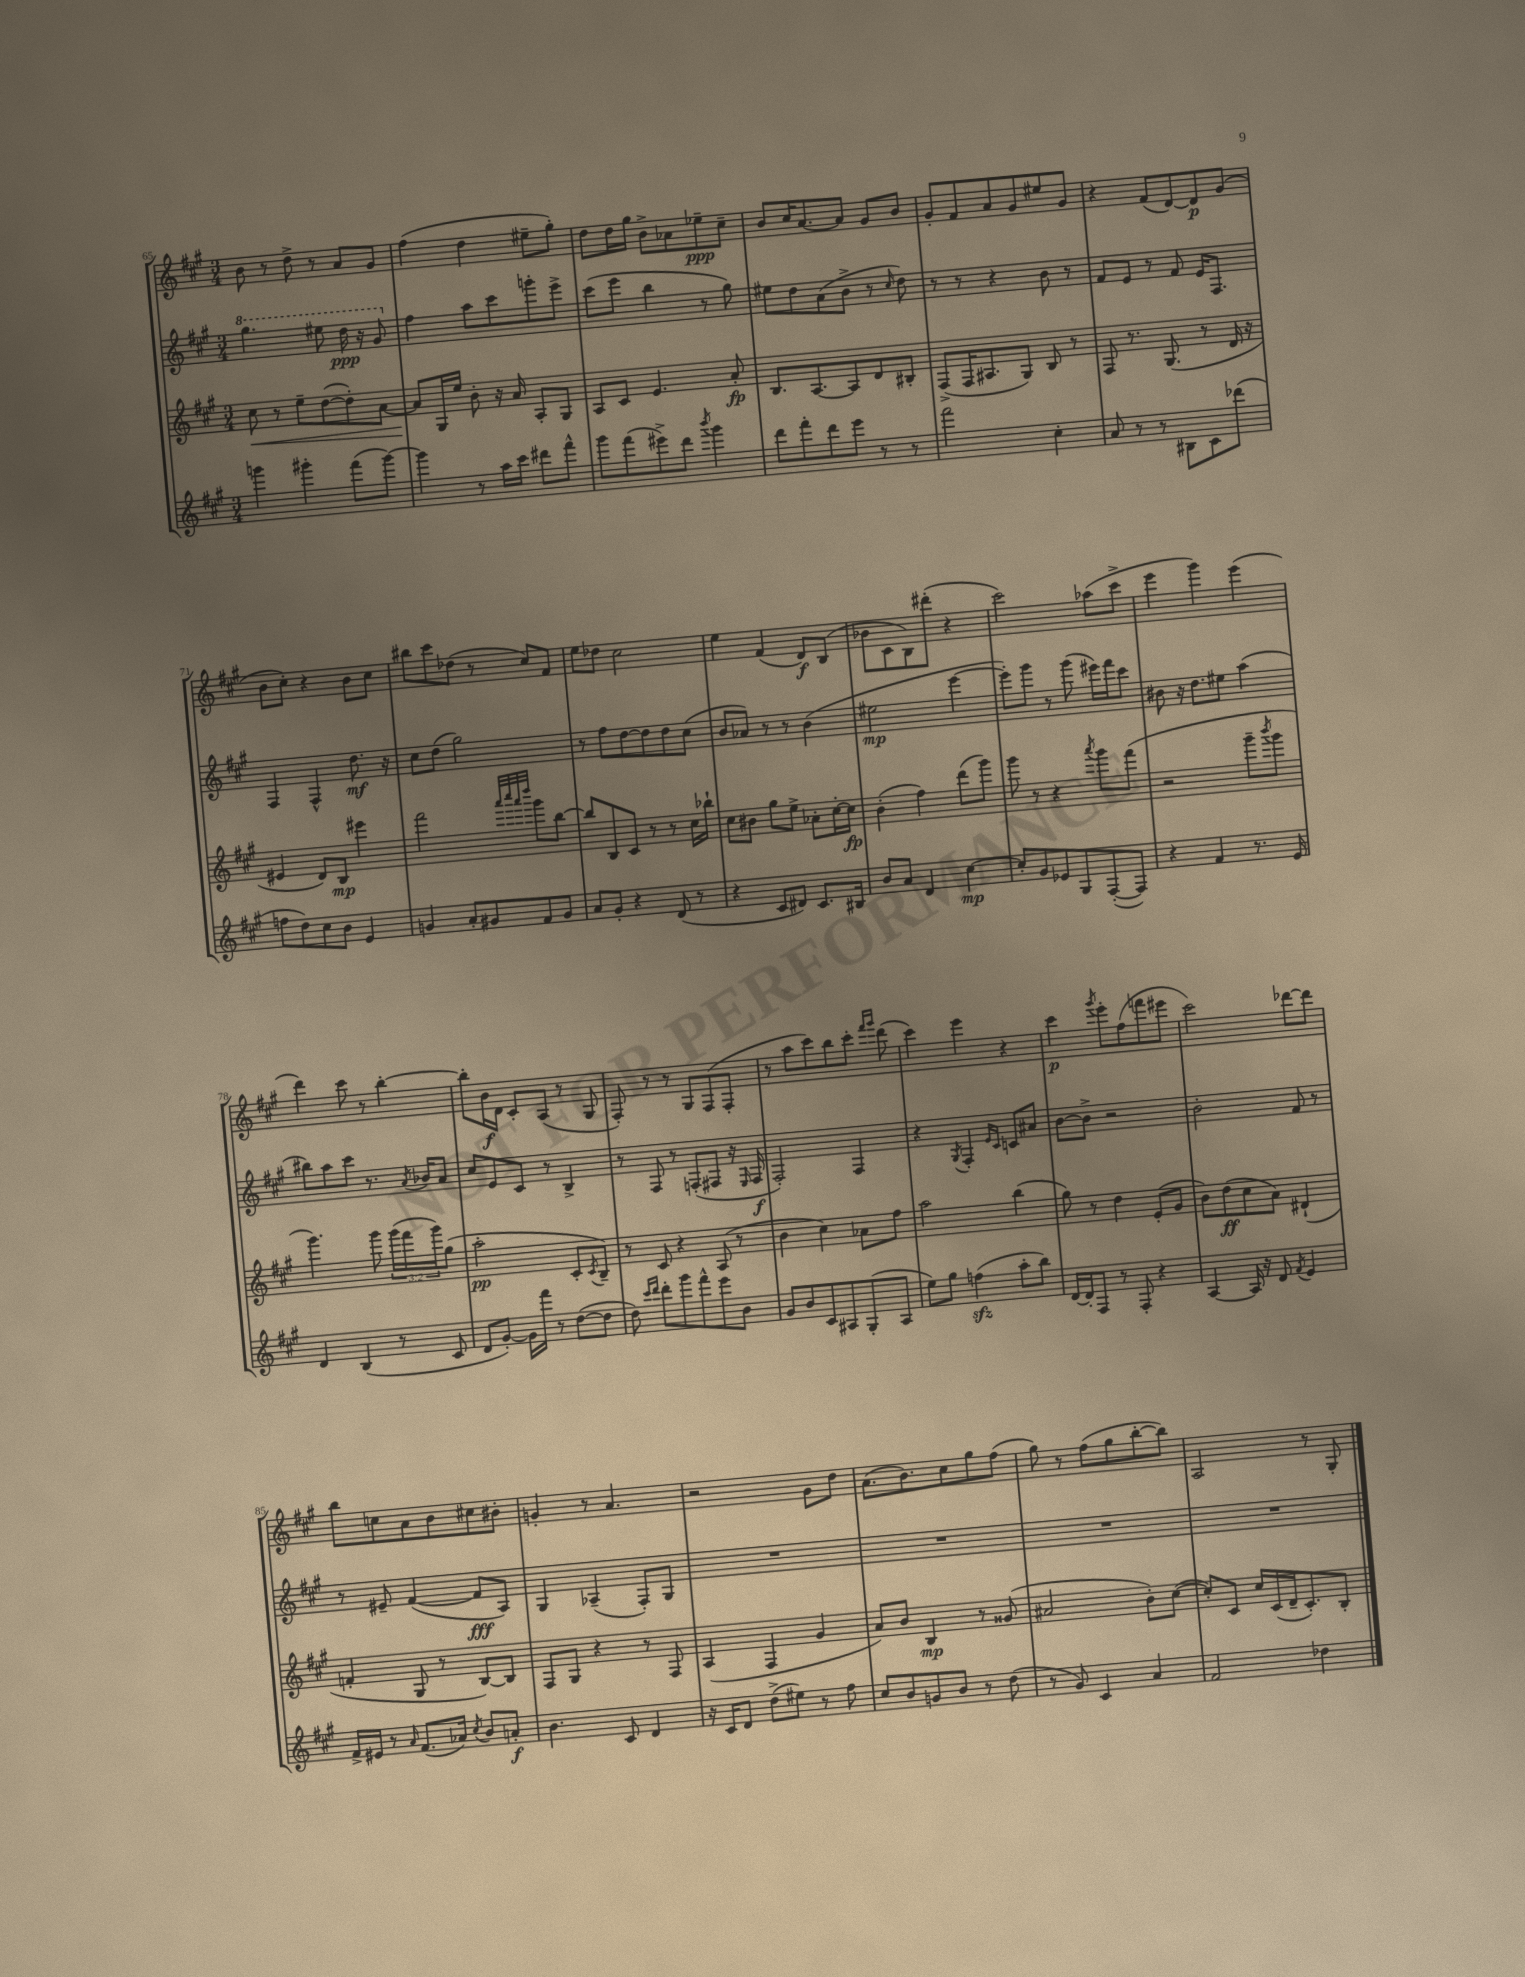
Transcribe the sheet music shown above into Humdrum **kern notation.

**kern	**kern	**kern	**kern
*staff4	*staff3	*staff2	*staff1
*clefG2	*clefG2	*clefG2	*clefG2
*k[f#c#g#]	*k[f#c#g#]	*k[f#c#g#]	*k[f#c#g#]
*M3/4	*M3/4	*M3/4	*M3/4
4ggg	8cc#	4.ggg#	8b
.	8r	.	8r
4ggg#'	8ee~	.	8dd^
.	([8dd	8eee#	8r
(8fff#	8dd'])	16ddd	8a
.	.	16r	.
[8ggg#)	[8a	8gg#	8g#
=	=	=	=
4ggg#]	8a]	4ff#	(4ff#
.	16G#	.	.
.	16ee	.	.
8r	8b'	8aa	4dd
16aa	16r	8ccc#	.
16ccc#	16a	.	.
8ddd#	8A'	8ggg'	8ee#~
8fff#^^	8G#	8eee^	8gg#')
=	=	=	=
8ggg#	8A	(8ccc#	8dd
(8fff#	8c#	8eee	16dd
.	.	.	16gg#
8eee#^)	4.e	4bb	8b^
8ddd	.	.	8a-
8qbbb	.	.	.
4ggg#	.	8r	8ee-~
.	8a'	8gg#)	8cc#~
=	=	=	=
8ddd	8.B	8ee#	8b
8fff#'	.	8dd	16cc#
.	[8.A	.	[8.a
8ddd	.	(8a	.
8eee	8A]	8b^	8a]
8r	8d	8r	8g#
.	.	16qqcc#	.
8r	8B#'	8dd)	8b
=	=	=	=
2fff#	(8F#^	8r	8g#'
.	16F#	8r	8f#
.	8.A#	.	.
.	.	4r	8a
.	8G#)	.	8g#
4cc#'	8B	8b	8ee#
.	8r	8r	8g#
=	=	=	=
8a	8F#	8f#	4r
8r	8.r	8e	.
8r	.	8r	(8f#
.	(8.G#	.	.
8B#	.	8f#	[8d)
8c#	8r	16e	8d]
.	.	8.F#	.
(8ddd-	16d	.	(8g#
.	16r	.	.
=	=	=	=
8ff	4e#	4F#	8b
8dd)	.	.	8cc#')
8cc#	8d)	4F#^^	4r
8b	8B	.	.
4e	4eee#	8.dd	8b
.	.	.	8cc#
.	.	16r	.
=	=	=	=
4g	2fff#	8cc#	8bb#
.	.	(8dd	8ccc#
8a'	.	2gg#)	(8dd-
8g#	.	.	8r
.	32qqaaa	.	.
.	32qqcccc#	.	.
.	32qqaaa	.	.
.	32qqdddd	.	.
8f#	8ggg#	.	8cc#)
8g#	[8bb	.	8f#
=	=	=	=
8a	8bb]	8r	8ee
8g#'	8B	8ff#	8dd-
4r	8c#	[8dd	2cc#
.	8r	8dd]	.
(8d	8r	8dd	.
8r	16cc#	(8cc#	.
.	16bb-`	.	.
=	=	=	=
4r	8cc#	8b	4ee
.	8b#	8a-)	.
8c#	8gg#	8r	(4f#
8d#)	8ee^	8r	.
8.c#	8a-'	(4b	8d)
.	[16cc#'	.	(8B
16B#	16cc#]	.	.
=	=	=	=
8b	(4b'	2ee#	8b-
8a	.	.	8c#
4d	4ff#)	.	8B)
.	.	.	(8ddd#'
[4cc#	(8ddd	[4eee	4r
.	8ggg#)	.	.
=	=	=	=
8cc#']	8ggg#	8eee'])	2ccc#)
8g#	8r	8ggg#	.
8e-	4r	8r	.
8G#	.	(8ggg#	.
.	8qaaa	.	.
([8F#'	8ggg#	16eee#)	(8aa-
.	.	16fff#	.
8F#])	(8fff#	8ccc#	8ccc#^
=	=	=	=
4r	2r	8b#	4eee
.	.	16r	.
.	.	8.dd	.
4f#	.	.	4ggg#)
.	.	8ee#	.
8.r	8ggg#~	(4aa	(4eee
.	8qbbb	.	.
.	8ggg#	.	.
16e	.	.	.
=	=	=	=
4d	4.ggg#)	8bb#)	4ddd)
.	.	8aa	.
(4B	.	8ccc#	8ccc#
.	8ggg#	8.r	8r
8r	(24ggg#	.	[4bb'
.	24fff#	.	.
.	.	8qa	.
.	.	16b-	.
.	24ggg#)	.	.
8c#	(8gg#	8a	.
=	=	=	=
8d	2aa'	8cc#	8bb']
[8g#')	.	8e	16b
.	.	.	16d
16g#]	.	8c#	8c#'
16fff#	.	.	.
8r	.	8r	(8A
([8dd	8c#'	4B^	8r
.	8qc#	.	.
8dd]	8B~)	.	8G#
=	=	=	=
8dd)	8r	8r	8F#')
16qqccc#	.	.	.
16qqddd	.	.	.
8ddd'	8c#	8F#	8r
8ggg#	4r	8r	8r
8fff#^^	.	(8F'	8G#
8eee	(8A	8F#	(8F#
8b	8r	16r	8F#'
.	.	16qqE	.
.	.	16F#	.
=	=	=	=
8g#	4b	2F#')	8r
8b	.	.	8aa
8c#	4cc#)	.	8ccc#)
8A#	.	.	8bb
(8G#'	8a-	4F#	8ccc#'
.	.	.	16qqfff#
.	.	.	16qqggg#
8A#	8ff#	.	(8ddd
=	=	=	=
8ee)	2aa	4r	4ccc#)
8gg#	.	.	.
.	.	8qG#	.
(4ff	.	4F#'	4eee
.	.	16qqe	.
.	.	16qqc#	.
8aa'	(4bb	8c	4r
8bb)	.	8a#	.
=	=	=	=
[16d	8gg#)	[8b	4ccc#
16d']	.	.	.
8F#	8r	8b^]	.
.	.	.	8qggg#
8r	4dd	2r	8eee'
8F#'	.	.	(8ff#
4r	(8e'	.	8fff
.	8g#	.	8eee#
=	=	=	=
[4A	8b)	2b'	2ccc#)
.	(8dd	.	.
16A]	8cc#	.	.
16r	.	.	.
8d	8a)	.	.
8qf#	.	.	.
4e	(4d#`	8f#	[8ddd-
.	.	8r	8ddd-]
=	=	=	=
16f#^	4f'	8r	8bb
16e#	.	.	.
8r	.	8e#~	8cc
16qqa	.	.	.
(8.f#	8G#	([4f#	8a
.	8r	.	8b
16a-)	.	.	.
8qcc#	.	.	.
8b	[8B)	8f#]	8cc#
8a'	8B]	8A)	8b#'
=	=	=	=
4.b	8F#	4G#	4g'
.	8G#	.	.
.	4r	(4A-~	8r
8c#	.	.	4.a
4d	8r	8F#')	.
.	8F#	8G#	.
=	=	=	=
16r	(4A	2.r	2r
16c#	.	.	.
8d	.	.	.
(8dd^	4F#	.	.
8ee#)	.	.	.
8r	4g#	.	8g#
8ff#	.	.	8dd
=	=	=	=
8cc#	8a)	2.r	(8.a
8b	8b	.	.
.	.	.	8.b)
8g	4B	.	.
8b	.	.	8cc#
8r	8r	.	8gg#
(8dd	(8g##	.	(8ff#
=	=	=	=
8r	2a#	2.r	8gg#)
8g#)	.	.	8r
4c#	.	.	(8ff#
.	.	.	8gg#
4a	8b')	.	[8bb'
.	([8cc#	.	8bb])
=	=	=	=
2f#	8cc#'])	2.r	2A
.	8c#	.	.
.	16cc#	.	.
.	(16c#	.	.
.	16d~	.	.
.	8.c#')	.	.
4dd-	.	.	8r
.	8B'	.	8G#'
==	==	==	==
*-	*-	*-	*-
